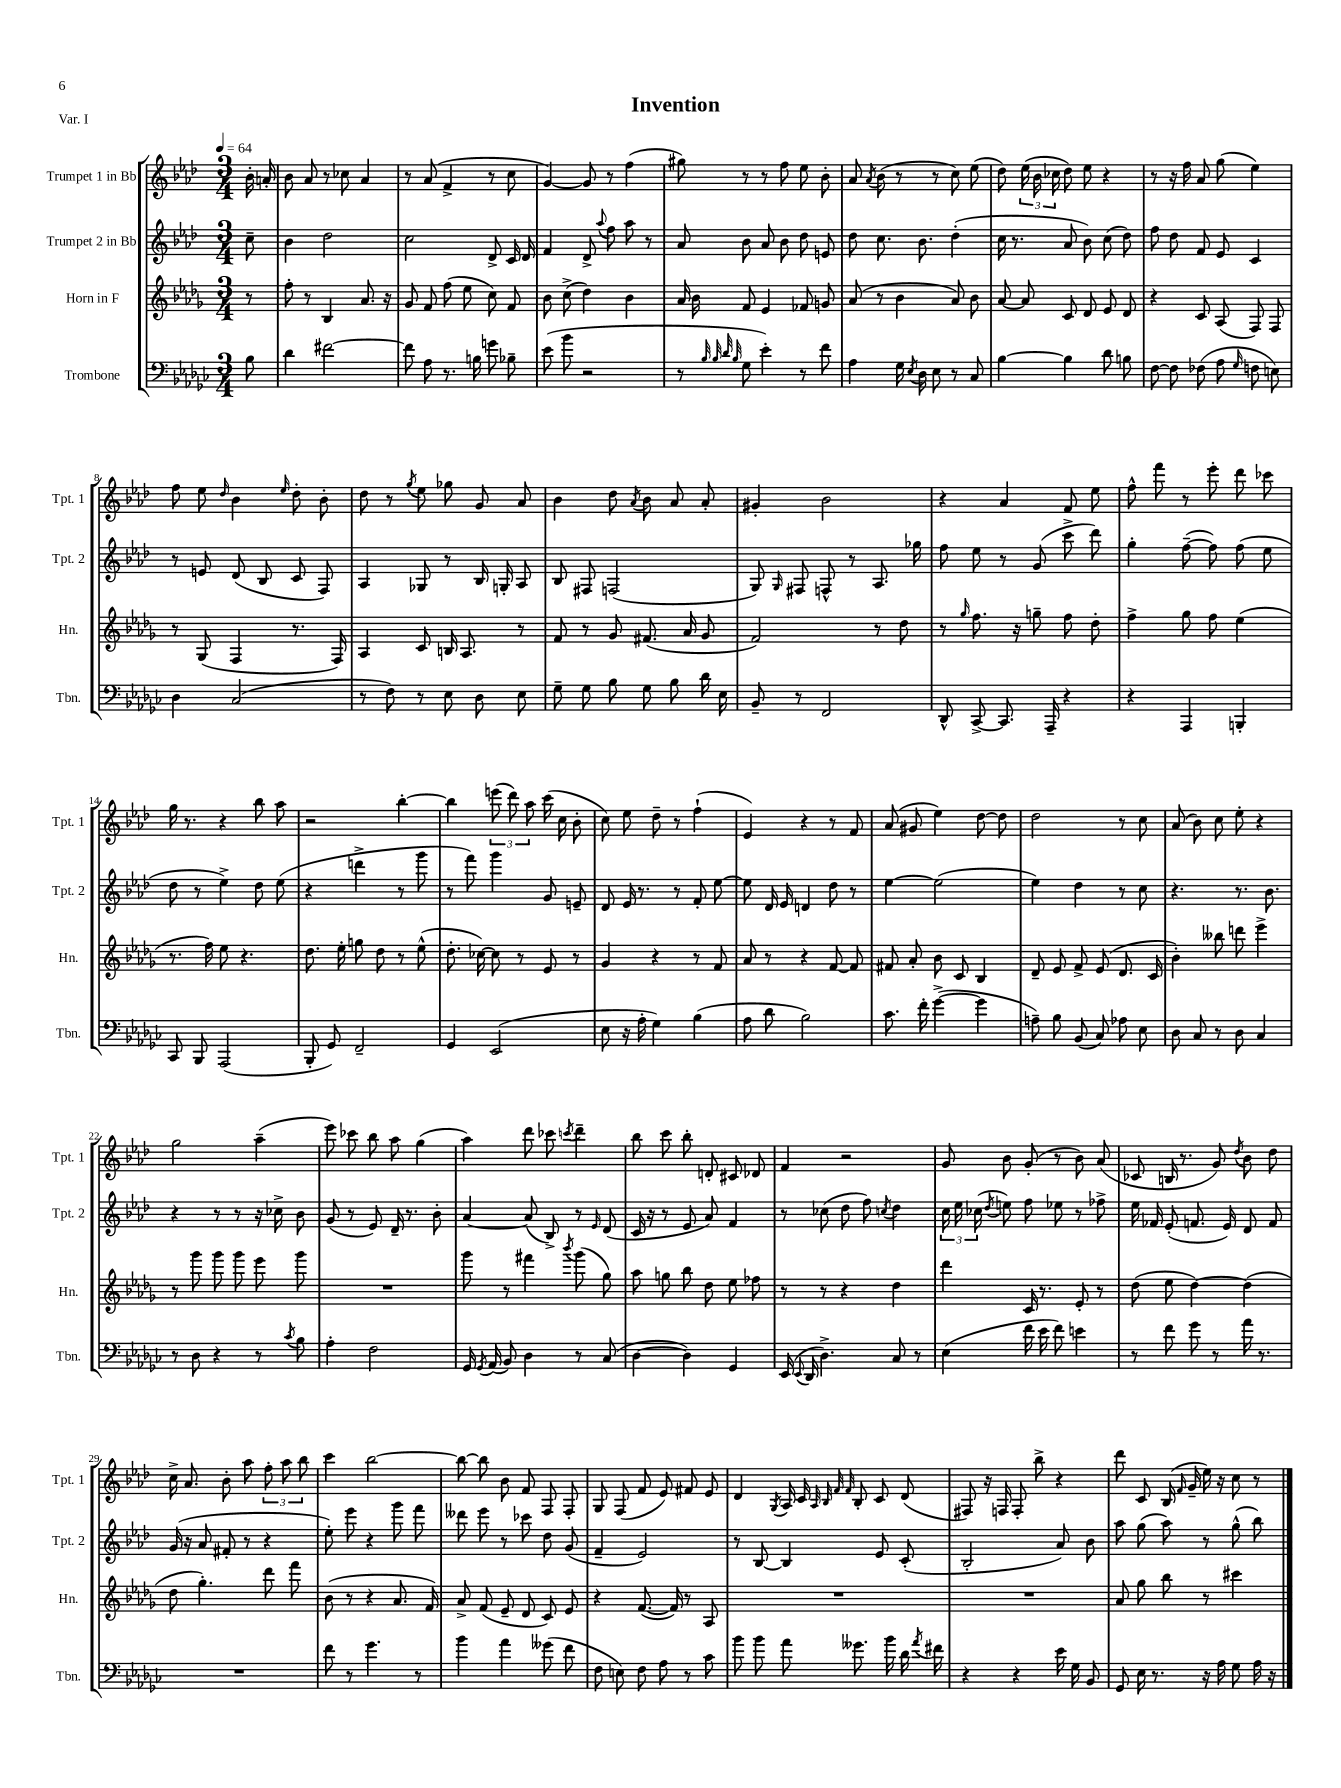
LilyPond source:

\header { title = "Invention" piece = "Var. I" }
<<
\new StaffGroup <<
\new Staff = "s0" \with { instrumentName = "Trumpet 1 in Bb" shortInstrumentName = "Tpt. 1" } {
    \clef treble \key aes \major \numericTimeSignature \time 3/4 \partial 8 \tempo 4 = 64
    \autoBeamOff bes'16-. a'16-. |
    bes'8 aes'8 r8 ces''8 aes'4 |
    r8 aes'8( f'4-> r8 c''8 |
    g'4~) g'8 r8 f''4( |
    gis''8) r8 r8 f''8 ees''8 bes'8-. |
    aes'8 \acciaccatura { aes'8 } bes'8( r8 r8 c''8) ees''8( |
    des''8) \tuplet 3/2 { ees''16( bes'16 ces''16 } des''8) ees''8 r4 |
    r8 r16 f''16 aes'8 g''8( ees''4) |
    f''8 ees''8 \grace { des''16 } bes'4 \grace { ees''16 } des''8-. bes'8-. |
    des''8 r8 \acciaccatura { g''8 } ees''8 ges''8 g'8 aes'8 |
    bes'4 des''8 \acciaccatura { aes'8 } bes'8 aes'8 aes'8-. |
    gis'4-. bes'2 |
    r4 aes'4 f'8 ees''8 |
    f''8-^ f'''8 r8 ees'''8-. des'''8 ces'''8 |
    g''16 r8. r4 bes''8 aes''8 |
    r2 bes''4~-. |
    bes''4 \tuplet 3/2 { e'''8( des'''8) aes''8 } c'''16( c''16 bes'8-. |
    c''8) ees''8 des''8-- r8 f''4-!( |
    ees'4) r4 r8 f'8 |
    aes'8( gis'8 ees''4) des''8~ des''8 |
    des''2 r8 c''8 |
    aes'8( bes'8) c''8 ees''8-. r4 |
    g''2 aes''4--( |
    ees'''8) ces'''8 bes''8 aes''8 g''4( |
    aes''4) des'''8 ces'''8 \acciaccatura { c'''8 } des'''4-- |
    bes''8 c'''8 bes''8-. d'8-. cis'8 des'8 |
    f'4 r2 |
    g'8 bes'8 g'8-.( r8 bes'8) aes'8( |
    ces'8 b16 r8. g'8) \acciaccatura { des''8 } bes'8 des''8 |
    c''16-> aes'8. bes'8-. aes''8 \tuplet 3/2 { f''8-. aes''8 bes''8 } |
    c'''4 bes''2~ |
    bes''8~ bes''8 bes'8 f'8 f8 f8-. |
    g8 f8( f'8 ees'8) fis'8 ees'8 |
    des'4 \acciaccatura { g8 } aes16 c'16 \grace { aes32 bes32 f'32 f'32 } bes8-. c'8 des'8( |
    fis8) r16 f16 f8-. bes''8-> r4 |
    des'''8 c'8 bes16( \grace { f'16 } g'16-- ees''16) r16 c''8 r8 \bar "|." |
}
\new Staff = "s1" \with { instrumentName = "Trumpet 2 in Bb" shortInstrumentName = "Tpt. 2" } {
    \clef treble \key aes \major \numericTimeSignature \time 3/4 \partial 8
    \autoBeamOff c''8-- |
    bes'4 des''2 |
    c''2 des'8-> c'16 des'16 |
    f'4 des'8-> \appoggiatura { aes''8 } f''8 aes''8 r8 |
    aes'8 bes'8 aes'8 bes'8 des''8 e'8 |
    des''8 c''8. bes'8. des''4-.( |
    c''16 r8. aes'8 bes'8) c''8( des''8) |
    f''8 des''8 f'8 ees'8 c'4 |
    r8 e'8 des'8( bes8 c'8 f8) |
    aes4 ges8 r8 bes16 g16-. aes8 |
    bes8 fis8 f2( |
    g8) \grace { g16 } fis8 f8-^ r8 aes8. ges''16 |
    f''8 ees''8 r8 g'8( c'''8-> des'''8) |
    g''4-. f''8~--( f''8) f''8( ees''8 |
    des''8 r8 ees''4->) des''8 ees''8( |
    r4 d'''4-> r8 g'''8 |
    r8 f'''8) g'''4 g'8 e'8-- |
    des'8 ees'16 r8. r8 f'8-. ees''8~ |
    ees''8 des'16 ees'16 d'4 des''8 r8 |
    ees''4~ ees''2( |
    ees''4) des''4 r8 c''8 |
    r4. r8. bes'8. |
    r4 r8 r8 r16 ces''16-> bes'8 |
    g'8( r8 ees'8) des'16-- r8. bes'8-. |
    aes'4~ aes'8( bes8->) r8 \grace { ees'16 } des'8( |
    c'16 r16 r8 ees'8 aes'8) f'4 |
    r8 ces''8( des''8 f''8) \acciaccatura { c''8 } des''4 |
    \tuplet 3/2 { c''16 ees''16 ces''16( } \acciaccatura { des''8 } e''8) f''8 ees''8 r8 fes''8-> |
    ees''16 fes'16 ees'8-.( f'8. ees'16) des'8 f'8 |
    g'16( r16 aes'8 fis'8-. r8 r4 |
    ees''8-.) ees'''8 r4 g'''8 f'''8 |
    deses'''8 ees'''8 r8 ces'''8 des''8 g'8( |
    f'4-- ees'2) |
    r8 bes8~ bes4 ees'8 c'8-.( |
    bes2-. aes'8) bes'8 |
    aes''8 g''8( aes''8) r8 g''8-^( bes''8) \bar "|." |
}
\new Staff = "s2" \with { instrumentName = "Horn in F" shortInstrumentName = "Hn." } {
    \clef treble \key des \major \numericTimeSignature \time 3/4 \partial 8
    \autoBeamOff r8 |
    f''8-. r8 bes4 aes'8. r16 |
    ges'8 f'8 f''8( ees''8 c''8) f'8 |
    bes'8 c''8->( des''4) bes'4 |
    aes'16 bes'16 f'8 ees'4 fes'8 g'8 |
    aes'8( r8 bes'4 aes'8) bes'8 |
    aes'8~ aes'8 c'8 des'8 ees'8 des'8 |
    r4 c'8 aes8( f8) f8 |
    r8 ges8( f4 r8. f16) |
    aes4 c'8 b16 aes8. r8 |
    f'8 r8 ges'8 fis'8.( aes'16 ges'8 |
    f'2) r8 des''8 |
    r8 \grace { ges''16 } f''8. r16 g''8-- f''8 des''8-. |
    f''4-> ges''8 f''8 ees''4( |
    r8. f''16) ees''8 r4. |
    des''8. ees''16-. g''8 des''8 r8 ees''8-^( |
    des''8.-. ces''16~) ces''8 r8 ees'8 r8 |
    ges'4 r4 r8 f'8 |
    aes'8 r8 r4 f'8~ f'8 |
    fis'8 aes'8-. bes'8 c'8 bes4 |
    des'8-- ees'8 f'8-> ees'8( des'8. c'16 |
    bes'4-.) beses''8 d'''8 ees'''4-> |
    r8 ges'''8 ges'''8 ges'''8 ees'''8 ges'''8 |
    R2. |
    ges'''8 r8 fis'''4 \acciaccatura { bes'''8 } ges'''8( ges''8) |
    aes''8 g''8 bes''8 des''8 ees''8 fes''8 |
    r8 r8 r4 des''4 |
    des'''4 c'16 r8. ees'8-. r8 |
    des''8( ees''8 des''4~) des''4( |
    des''8 ges''4.-.) des'''8 f'''8 |
    bes'8( r8 r4 aes'8. f'16) |
    aes'8-> f'8( ees'8-- des'8 c'8) ees'8 |
    r4 f'8.~( f'16) r8 aes8 |
    R2. |
    R2. |
    aes'8 ges''8 bes''8 r8 cis'''4 \bar "|." |
}
\new Staff = "s3" \with { instrumentName = "Trombone" shortInstrumentName = "Tbn." } {
    \clef bass \key ges \major \numericTimeSignature \time 3/4 \partial 8
    \autoBeamOff bes8 |
    des'4 fis'2~ |
    fis'8 aes8 r8. b16 g'8 bes8-- |
    ees'8( bes'8 r2 |
    r8 \grace { bes32 bes32 des'32 bes32 } ges8 ees'4-.) r8 f'8 |
    aes4 ges16 \acciaccatura { ees8 } des16 ees8 r8 ces8 |
    bes4~ bes4 des'8 b8 |
    f8~ f8 fes8( aes8 \grace { ges16 } f8 e8) |
    des4 ces2( |
    r8 f8) r8 ees8 des8 ees8 |
    ges8-- ges8 bes8 ges8 bes8 des'16 ees16 |
    bes,8-- r8 f,2 |
    des,8-^ ces,8~-> ces,8. aes,,16-- r4 |
    r4 aes,,4 b,,4-. |
    ces,8 bes,,8 aes,,2( |
    bes,,8-. ges,8) f,2-- |
    ges,4 ees,2( |
    ees8 r16 aes16-. ges4) bes4( |
    aes8 des'8 bes2) |
    ces'8. f'16-. ges'4~->( ges'4 |
    a8--) bes8 bes,8( ces8) aes8 ees8 |
    des8 ces8 r8 des8 ces4 |
    r8 des8 r4 r8 \acciaccatura { ces'8 } bes8 |
    aes4-. f2 |
    ges,16 \acciaccatura { ges,8 } aes,16( bes,8) des4 r8 ces8( |
    des4~ des4) ges,4 |
    ees,16( \appoggiatura { ees,8 } des,16 des4.->) ces8 r8 |
    ees4( f'16 ees'16 f'8) e'4 |
    r8 f'8 ges'8 r8 aes'16 r8. |
    R2. |
    f'8 r8 ges'4. r8 |
    bes'4 aes'4 geses'8( f'8 |
    f8 e8) f8 aes8 r8 ces'8 |
    bes'8 bes'8 aes'8 geses'8. bes'16 des'16 \acciaccatura { aes'8 } fis'16 |
    r4 r4 ees'16 ges16 bes,8 |
    ges,8 ees16 r8. r16 aes16 ges8 aes16 r16 \bar "|." |
}
>>
>>
